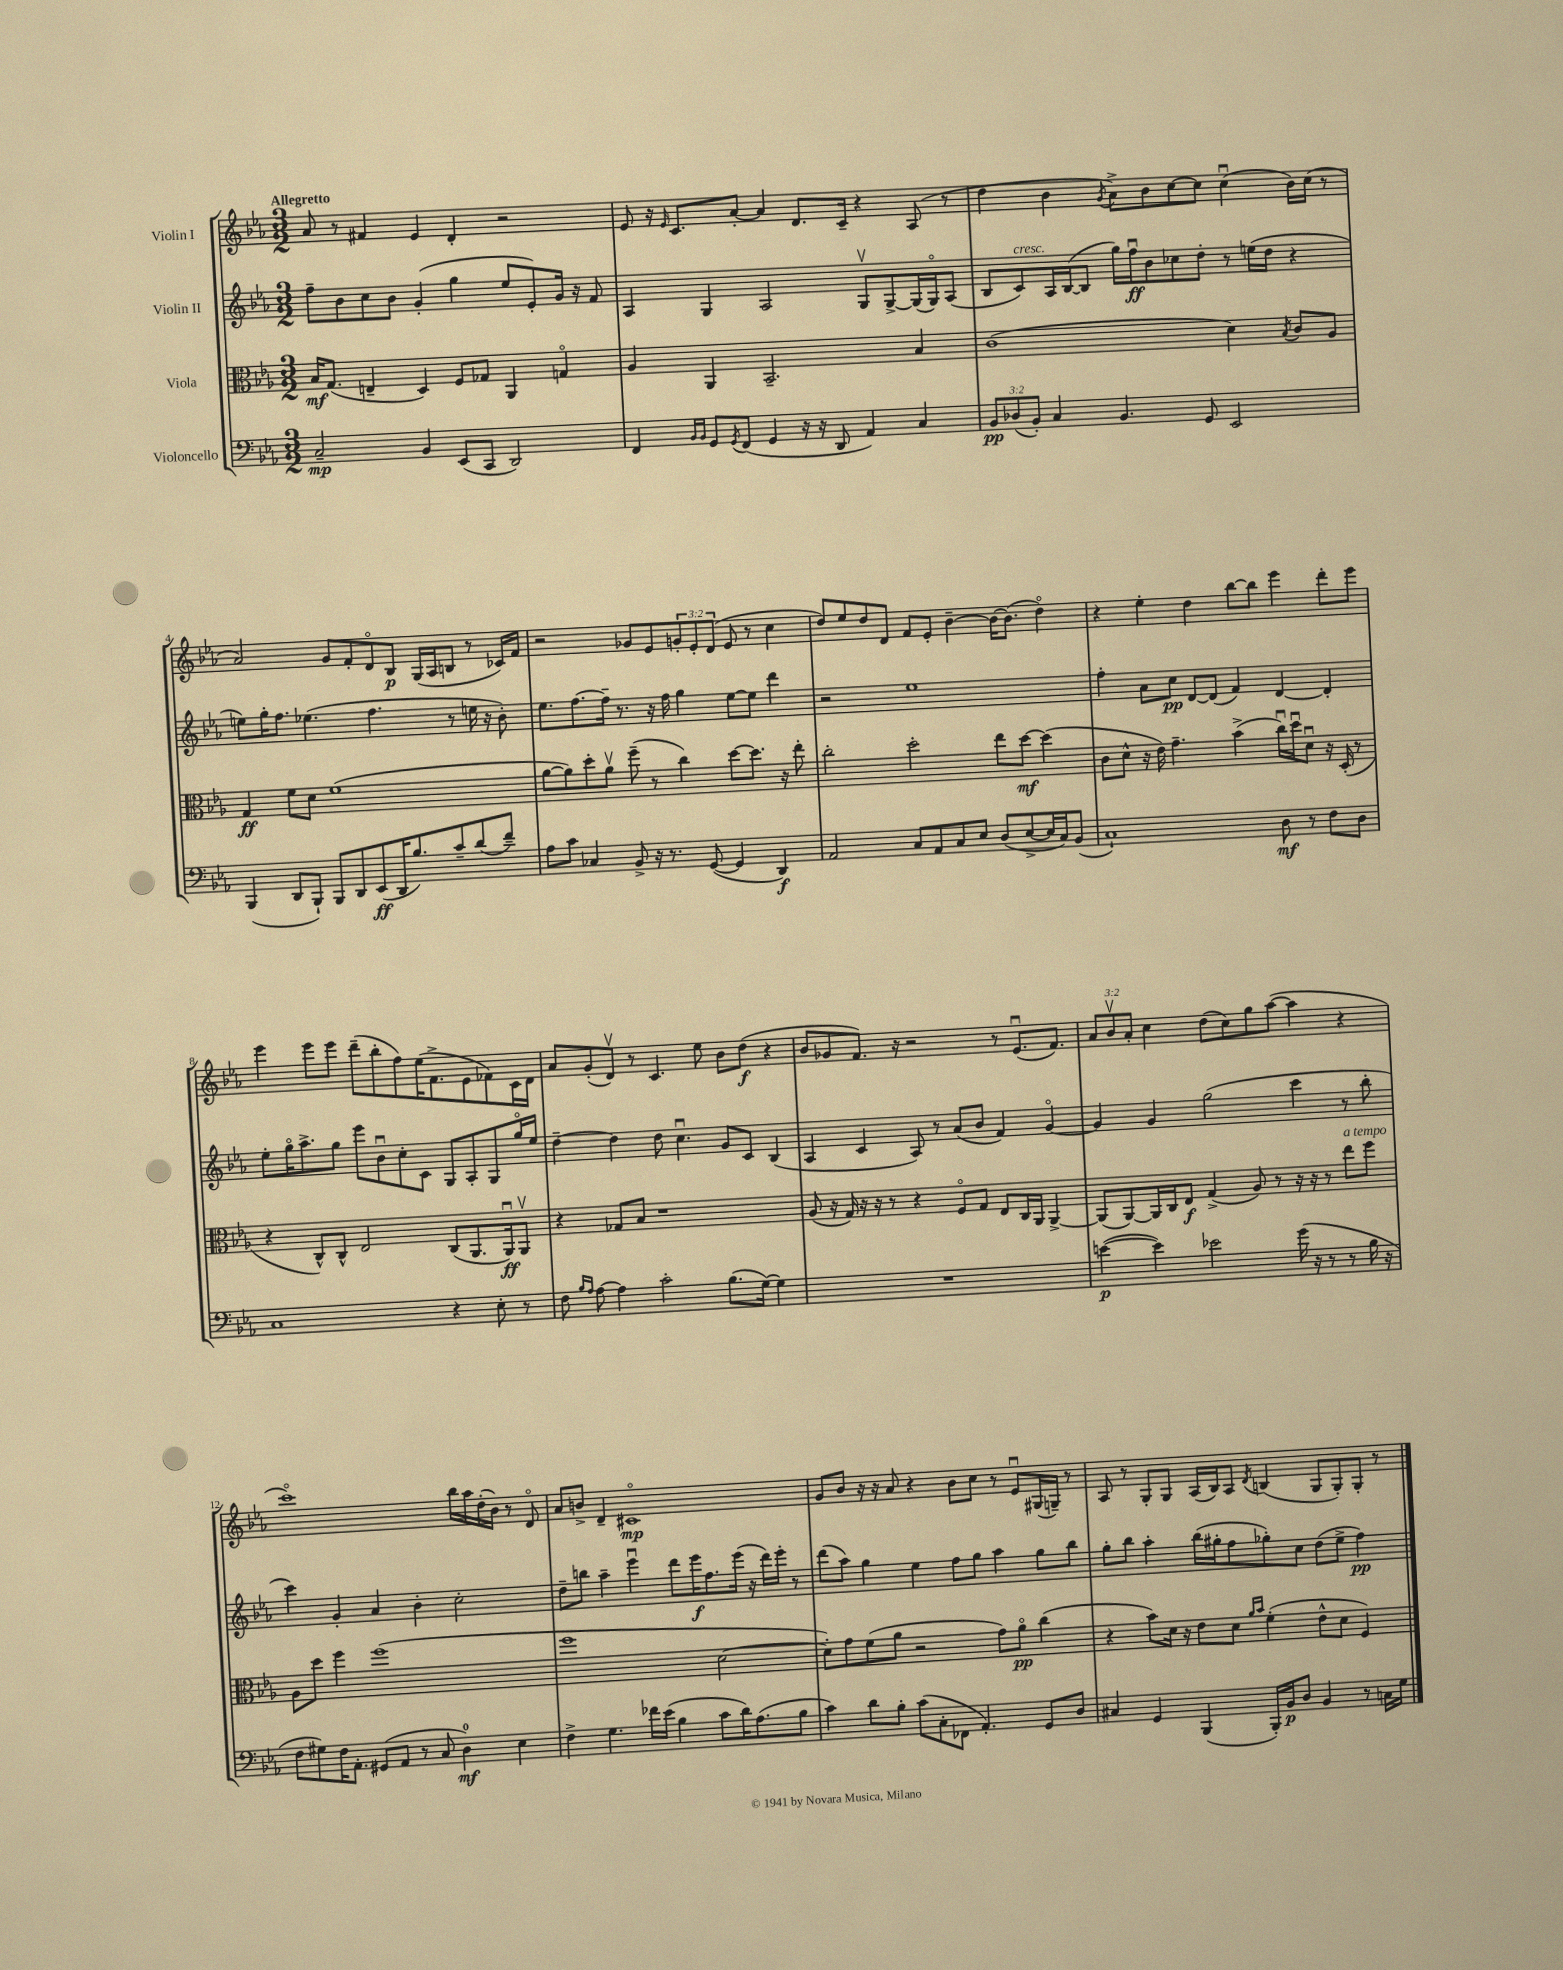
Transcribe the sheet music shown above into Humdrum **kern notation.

**kern	**kern	**kern	**kern
*staff4	*staff3	*staff2	*staff1
*clefF4	*clefC3	*clefG2	*clefG2
*k[b-e-a-]	*k[b-e-a-]	*k[b-e-a-]	*k[b-e-a-]
*M3/2	*M3/2	*M3/2	*M3/2
2C~	16B-	8ff~	8a-
.	(8.G	.	.
.	.	8b-	8r
.	4E~	8cc	4f#
.	.	8b-	.
4BB-	4D)	(4g'	4e-
(8EE-	8F	4gg	4d'
8CC	8G-	.	.
2DD)	4AA-	8ee-	2r
.	.	8e-')	.
.	4Go	16g	.
.	.	16r	.
.	.	8f	.
=	=	=	=
4FF	4A-	4A-	8e-
.	.	.	16r
.	.	.	16qqe-
.	.	.	8.c
16qqBB-	.	.	.
16qqBB-	.	.	.
8GG	4AA-	4G	.
8qGG	.	.	.
(8FF	.	.	[8a-'
4GG	2.BB-~	2A-	4a-]
16r	.	.	8.d
16r	.	.	.
8DD	.	.	.
.	.	.	16c~
4AA-)	.	8Gv	4r
.	.	[8G^	.
4C	4B-	(16G]	(8A-
.	.	16Go)	.
.	.	(8A-	8r
=	=	=	=
12BB-	(1c	8B-	4dd
(12D-	.	.	.
.	.	8c)	.
12BB-')	.	.	.
4C	.	16A-	4b-
.	.	([16B-	.
.	.	8B-]	.
.	.	.	8qg
4.BB-	.	16gg)	8a-^)
.	.	16ffu	.
.	.	8b-	8b-
.	.	8cc-	[8cc
8GG	.	8dd'	8cc]
2EE-	4d)	8r	(4ccu
.	.	(16ee	.
.	.	16dd	.
.	8qB-	.	.
.	8c	4r	16b-)
.	.	.	(16cc
.	8A-	.	8r
=	=	=	=
(4BBB-	4G	8ee)	2a-)
.	.	16gg'	.
.	.	8.ff	.
8DD	8f	.	.
8BBB-`)	8d	(4.ee-	.
8BBB-	(1f	.	8g
8DD	.	.	8f'
(8EE-	.	4.ff	8do
16DD	.	.	8B-
8.B-)	.	.	.
.	.	.	(16G
.	.	.	16A-
8c~	.	8r	8B
(8d	.	16ee	8r
.	.	16r	.
8f~)	.	8b-')	16c-)
.	.	.	16f
=	=	=	=
8A-	[8a-	8.ee-	2r
8c	8a-])	.	.
.	.	[8.ff	.
4C-	8dd'	.	.
.	8a-v	16ff~]	.
.	.	8.r	.
8BB-^	(8ff~	.	8g-
16r	8r	16r	8e-
8.r	.	16ff	.
.	4cc)	4gg	12g'
.	.	.	12e-'
([8GG	.	.	.
.	.	.	(12d
4GG]	[8dd	[8ee-	8e-
.	8.dd]	8ee-]	8r
4DD)	.	4ddd	4cc
.	16r	.	.
.	8ee-'	.	.
=	=	=	=
2AA-	2cc'	2r	8dd)
.	.	.	8ee-
.	.	.	8dd
.	.	.	8d
8C	2dd'	1ee-	8f
8AA-	.	.	8e-'
8C	.	.	[4b-~
8E-	.	.	.
(8D	8ee-	.	16b-_
.	.	.	(8.b-]
[8E-^	[8dd	.	.
16E-]	(4dd]	.	4ddo)
16C)	.	.	.
(8BB-	.	.	.
=	=	=	=
1C`)	8c	4ff'	4r
.	8d^^	.	.
.	16r	8a-	4ee-'
.	16e-)	.	.
.	4.g~	8cc	.
.	.	[8d	4dd
.	.	(8d]	.
.	(4b-^	4f)	[8bb-
.	.	.	8bb-]
8D	16ccu)	[4d	4eee-
.	16ddu	.	.
8r	8du	.	.
8F	16r	4d']	8ddd'
.	(16D'	.	.
8D	8r	.	8eee-
=	=	=	=
1C	4r	8ee-'	4eee-
.	.	16ggo	.
.	.	8.aa-^	.
.	8C^^)	.	8eee-
.	8C^^	8gg	8eee-
.	2E-	8eee-	(8ddd~
.	.	8b-u	8bb-'
.	.	8cc'	8ff)
.	.	8c	(16ee-
.	.	.	8.f^
4r	(8C	8G	.
.	8.AA-	8A-'	8e-
8E-'	.	8G	8f-)
.	16AA-u)	.	.
8r	8AA-v	16ggo	16c
.	.	16ee-	16d
=	=	=	=
8F	4r	[4dd~	8a-
16qqB-	.	.	.
16qqA-	.	.	.
[8A-	.	.	(8g'
4A-]	8G-	4dd]	8dv)
.	8B-	.	8r
2c'	1r	8dd	4.c
.	.	4.ccu	.
.	.	.	8ee-
(8.B-	.	8g	8b-
.	.	8c	(8dd
[16G)	.	.	.
4G]	.	(4B-	4r
=	=	=	=
1.r	(8A-	4A-	8b-
.	16r	.	8g-
.	16G)	.	.
.	16r	4c	8.f)
.	16r	.	.
.	8r	.	.
.	.	.	16r
.	4r	8A-)	2r
.	.	8r	.
.	8Fo	(8a-	.
.	8G	8b-	.
.	8E-	4f)	8r
.	16C	.	(8.e-u
.	16AA-	.	.
.	[4AA-^	[4go	.
.	.	.	8.f)
=	=	=	=
([4e	(8AA-]	4g]	12a-
.	.	.	12b-v
.	[8AA-)	.	.
.	.	.	12a-'
4e])	16AA-]	4g	4cc
.	16C	.	.
.	8E-	.	.
2e-	(4G^	(2gg	(8dd
.	.	.	8cc)
.	8A-)	.	8gg
.	8r	.	([8aa-
(16g	16r	4ccc	4aa-]
16r	16r	.	.
8r	8r	.	.
8r	8ee-	8r	4r
16B-	8ff	8bb-'	.
16r	.	.	.
=	=	=	=
8F	8A-	4ccc)	1ccco)
8G#)	8dd	.	.
16F	4ff	4g'	.
8.AA-'	.	.	.
(8GG#	(1ff	4a-	.
8AA-	.	.	.
8r	.	4b-'	.
8C	.	.	.
4D)	.	2cc'	16bb-
.	.	.	16aa-
.	.	.	(16dd'
.	.	.	16b-)
4E-	.	.	8r
.	.	.	8do
=	=	=	=
4F^	1ff	8dd~	8a-
.	.	8bb	8b^
4.G	.	4aa-~	4d~
.	.	4eee-u	1c#o
16f-	.	.	.
(16e-	.	.	.
4B-	.	8ddd	.
.	.	16eee-	.
.	.	8.ff	.
8c	[2d	.	.
16d)	.	(16eee-	.
(8.A-	.	16r	.
.	.	16ddd)	.
.	.	16eee-'	.
8B-	.	8r	.
=	=	=	=
4c)	8d'])	(8ddd	8g
.	8g	8aa-)	8b-
8d	(8f	4gg	16r
.	.	.	16r
8B-'	8a-	.	8a-
(8c	2r	4ee-	4r
8C'	.	.	.
8FF-	.	8ff	8b-
4.AA-')	.	8gg	8cc
.	8g)	4aa-	8r
.	8a-o	.	8e-u
8GG	(4cc	8gg	(16G#
.	.	.	16G~)
8D	.	8bb-	8r
=	=	=	=
4C#	4r	8gg'	8A-
.	.	8bb-	8r
4GG	8b-)	4aa-'	8G'
.	16d	.	8G
.	16r	.	.
(4BBB-	8e-	(16bb-	(16A-
.	.	16gg#'	16B-)
.	8d	8ff	8A-
.	16qqa-	.	.
.	16qqb-	.	8qd
16BBB-')	(4f'	8gg-')	(4B
16BB-	.	.	.
8D	.	8cc	.
4BB-	8e-^^	(8dd	8G
.	8d	8ee-^	8G')
8r	4F)	4ff)	8G'
16C	.	.	8r
16G	.	.	.
==	==	==	==
*-	*-	*-	*-
